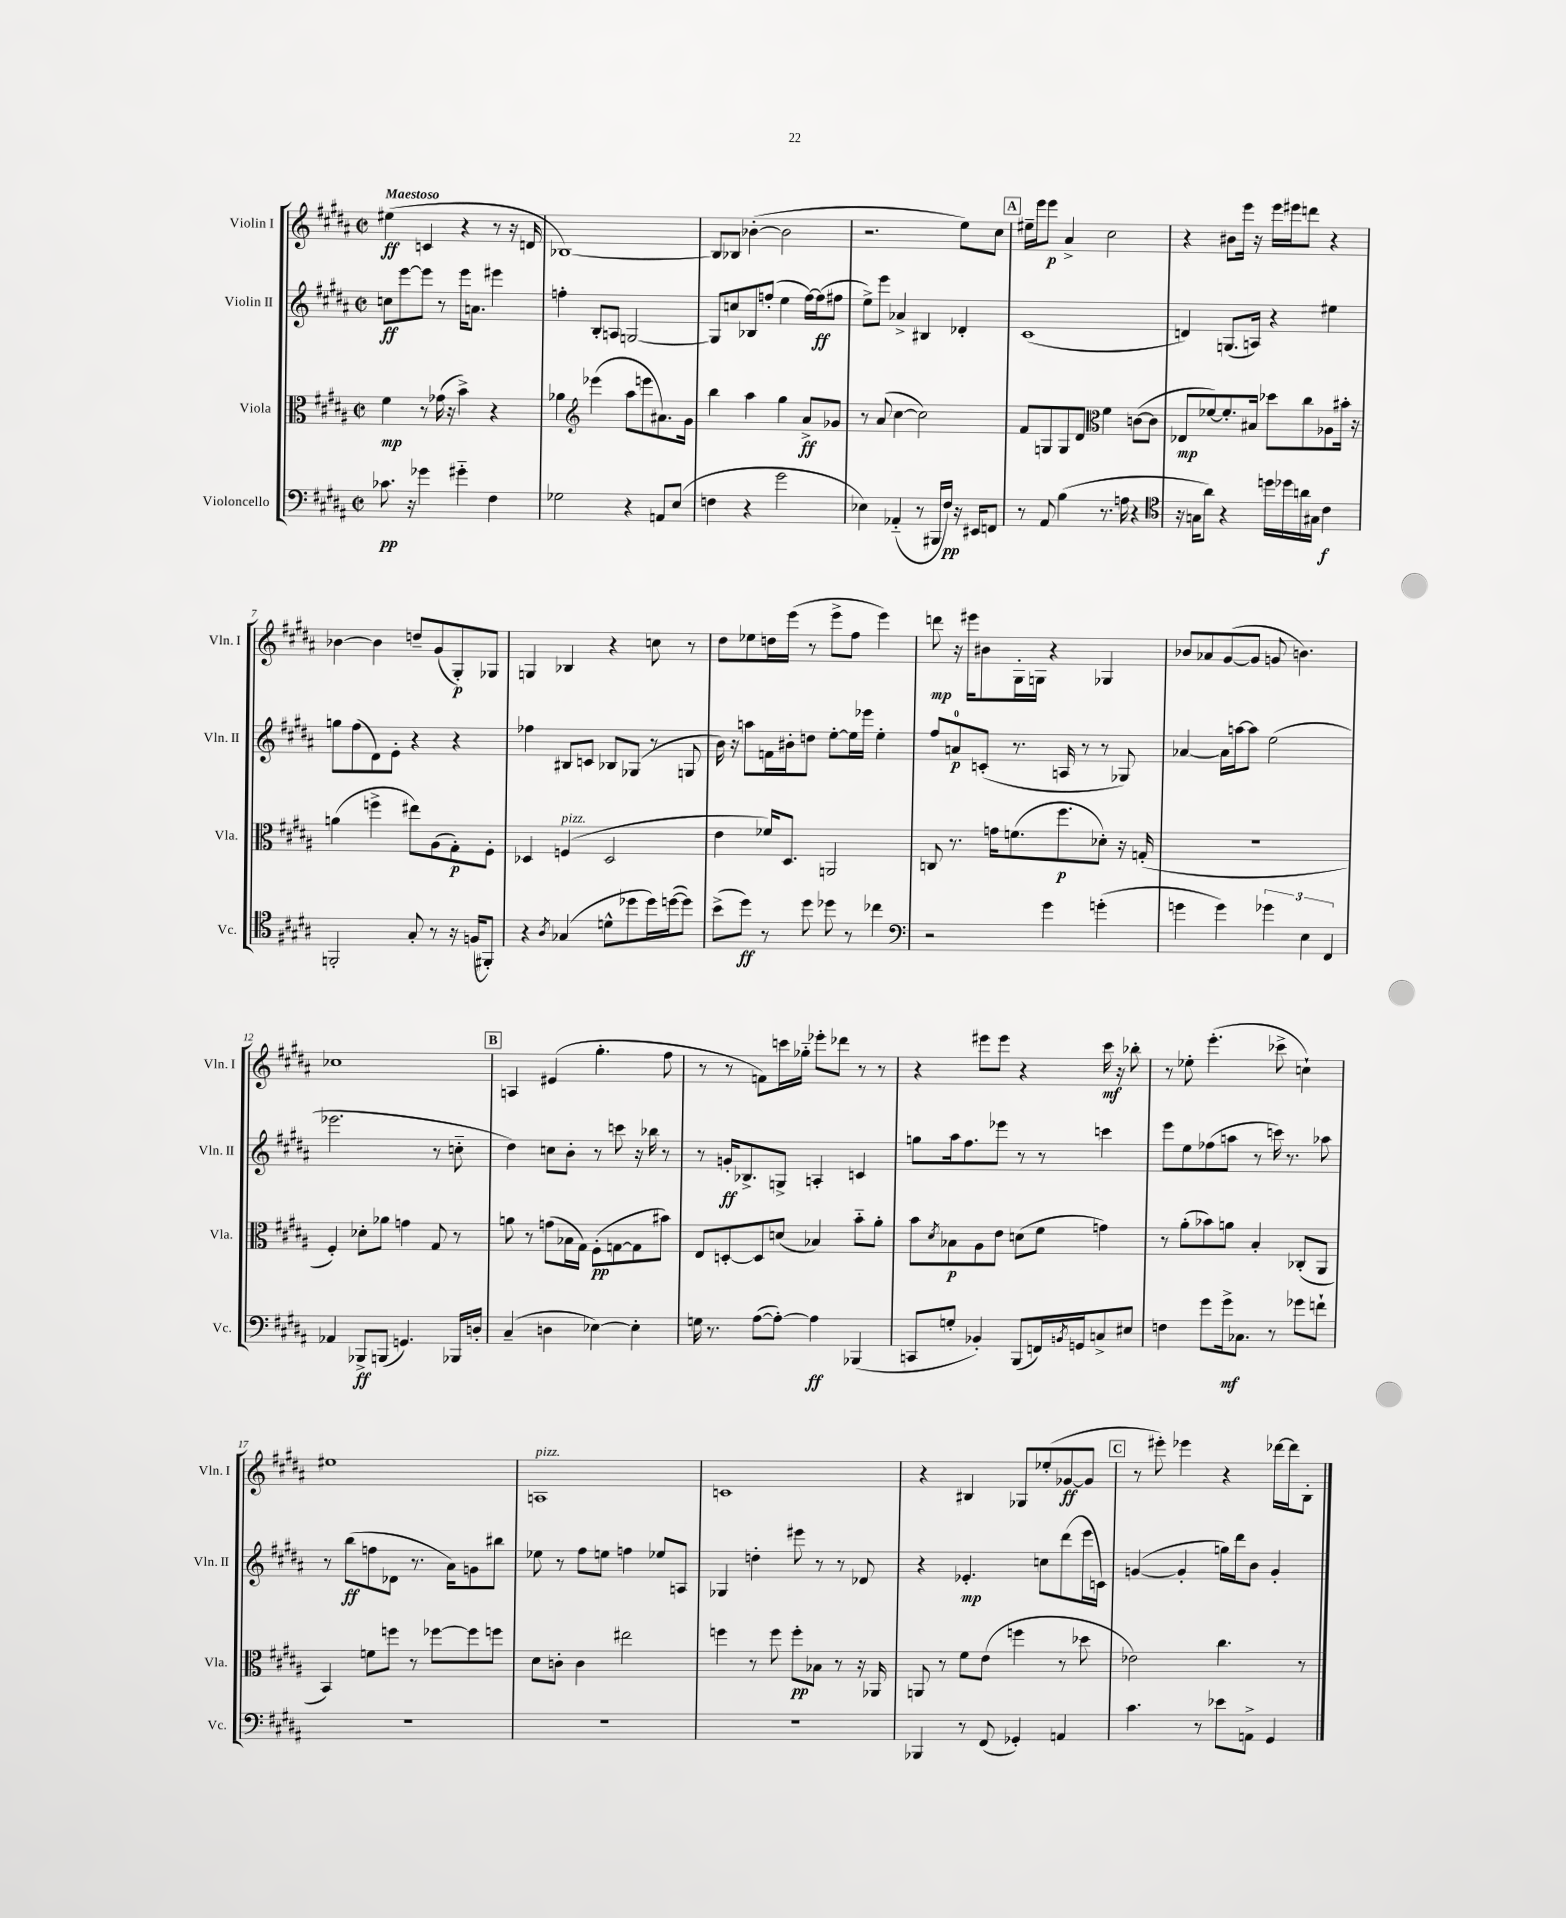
<<
\new StaffGroup <<
\new Staff = "s0" \with { instrumentName = "Violin I" shortInstrumentName = "Vln. I" } {
    \clef treble \key b \major \defaultTimeSignature \time 2/2 \tempo "Maestoso"
    eis''4\ff( c'4 r4 r8 r16 d'16 |
    bes1~) |
    bes8 bes8 bes'4~-.( bes'2 |
    r2. e''8) cis''8 |
    \mark \markup { \box "A" } eis''16-- e'''16 e'''8\p ais'4-> cis''2 |
    r4 bis'8 e'''16 r16 e'''16 eis'''16 d'''8 r4 |
    bes'4~ bes'4 d''8-- gis'8( gis8-.\p) ges8 |
    g4 bes4 r4 c''8 r8 |
    dis''8 ees''8 d''16 e'''16( r8 e'''8-> fis''8 e'''4) |
    d'''8\mp r16 eis'''16 bis'8 gis16-. g16 r4 ges4 |
    bes'8 aes'8 gis'8~( gis'8 g'8 b'4.) |
    ces''1 |
    \mark \markup { \box "B" } a4 eis'4( gis''4.-. fis''8 |
    r8 r8 f'8) c'''16 ges''16-_ ees'''8-. des'''8 r8 r8 |
    r4 eis'''8 eis'''8 r4 cis'''16\mf r16 bes''8-. |
    r8 ees''8-. e'''4.-.( ces'''8-> c''4-!) |
    eis''1 |
    a1^\markup { \italic "pizz." } |
    c'1 |
    r4 bis4 ges8 ees''8-.( ges'8~\ff ges'8 |
    \mark \markup { \box "C" } r8 eis'''8-.) ees'''4 r4 des'''16~ des'''16 b8-. \bar "|." |
}
\new Staff = "s1" \with { instrumentName = "Violin II" shortInstrumentName = "Vln. II" } {
    \clef treble \key b \major \defaultTimeSignature \time 2/2
    c''8\ff e'''8~ e'''8 r8 e'''16 a'8. eis'''4 |
    f''4-. b8-. a8 g2~ |
    g8 c''8 bes8 f''8-.( e''4 f''16~) f''16\ff( fis''8 |
    e''8->) e'''8 aes'4-> bis4 des'4-. |
    \mark \markup { \box "A" } cis'1( |
    d'4) g8.( a16) r4 eis''4 |
    g''8 fis''8( dis'8) e'8-. r4 r4 |
    fes''4 bis8 c'8 bes8 ges8( r8 g8 |
    b'16) r16 a''8 f'16 bis'16-. d''8 e''8~-. e''16 ees'''16 e''4-. |
    fis''8 a'8-0\p c'8-.( r8. a16 r8 r8 ges8) |
    aes'4~ aes'16 a''16~ a''8 e''2( |
    ees'''2. r8 c''8-_ |
    \mark \markup { \box "B" } dis''4) c''8 b'8-. r8 c'''8 r16 bes''16 r8 |
    r8 g'16-.\ff bes8.-> g8-> a4-. c'4 |
    g''8 ais''16 fis''8. ees'''8 r8 r8 c'''4 |
    e'''8 e''8 fes''8( a''8 r8 c'''16) r8. aes''8 |
    r8 b''8\ff( f''8 des'8 r8. ais'16) g'8 bis''8 |
    ees''8 r8 fis''8 e''8 f''4 ees''8 a8 |
    ges4 d''4-. eis'''8 r8 r8 des'8 |
    r4 ees'4.-.\mp c''8 dis'''8( e'''16 c'16) |
    \mark \markup { \box "C" } g'4~( g'4-. g''16) dis'''16 b'8 g'4-. \bar "|." |
}
\new Staff = "s2" \with { instrumentName = "Viola" shortInstrumentName = "Vla." } {
    \clef alto \key b \major \defaultTimeSignature \time 2/2
    fis'4\mp r8 ges'16( r16 b'4->) r4 |
    aes'4 \clef treble ees'''4( ais''8 e'''8 ais'8.) gis'16 |
    b''4 ais''4 gis''4 ais'8->\ff ges'8 |
    r8 ais'8( cis''4~ cis''2) |
    \mark \markup { \box "A" } fis'8 g8 g8 dis'8 \clef alto fis'4 c'8~( c'8 |
    ees8\mp fes'8~) fes'8.-. bis16 des''8 cis''8 aes8 bis'16-. r16 |
    a'4( f''4-> eis''8) ais8( gis8-.\p) fis8-. |
    des4 f4^\markup { \italic "pizz." }( des2 |
    e'4 fes'16) dis8. a,2 |
    c8 r8. g'16 f'8.( fis''8.\p des'8-.) r16 g16-.( |
    R1 |
    fis4-.) des'8-. aes'8 g'4 gis8 r8 |
    \mark \markup { \box "B" } a'8 r8 g'8( bes16 gis16) fis8-.\pp( g8~ g8 bis'8) |
    e8 d8~-. d8 d'8( bes4) b'8-_ ais'8-. |
    b'8 \acciaccatura { dis'8 } bes8\p ais8 e'8 d'8( fis'8 g'4) |
    r8 ais'8-.( bes'8) a'8 b4-. ces8-.( ais,8 |
    b,4) f'8 f''8 r8 fes''8~ fes''8 f''8 |
    dis'8 c'8-. c'4 eis''2 |
    f''4 r8 f''8 f''8-.\pp bes8 r8 r16 aes,16 |
    a,8 r8 fis'8 e'8( f''4 r8 des''8 |
    \mark \markup { \box "C" } ees'2) cis''4. r8 \bar "|." |
}
\new Staff = "s3" \with { instrumentName = "Violoncello" shortInstrumentName = "Vc." } {
    \clef bass \key b \major \defaultTimeSignature \time 2/2
    ces'8.\pp r16 ges'4 gis'4-_ fis4 |
    ges2 r4 a,8 e8( |
    f4 r4 gis'2 |
    ees4) aes,4-_( r8 bis,,16 fis16\pp) r16 eis,16 f,8 |
    \mark \markup { \box "A" } r8 ais,8 b4( r8. a16 r4 |
    \clef tenor r16 g16 ais'8) r4 d''16 des''16 a'16 gis16 cis'4\f |
    f,2-. gis8-. r8 r16 f16( fis,8-.) |
    r4 \acciaccatura { ais8 } ges4( d'8-^ des''8 des''16) d''16~( d''8) |
    b'8->( dis''8\ff) r8 dis''8 des''8 r8 ces''4 |
    \clef bass r2 gis'4 g'4-.( |
    g'4 g'4) \tuplet 3/2 { ges'4 e4 fis,4 } |
    aes,4 bes,,8->\ff b,,8( g,4.) bes,,16 d16-. |
    \mark \markup { \box "B" } cis4--( d4 ees4~) ees4-. |
    g16 r8. ais8~( ais8~-.) ais4\ff bes,,4( |
    c,8 g8-. bes,4-.) b,,8( f,16) \acciaccatura { b,8 } g,16 c8-> eis8 |
    f4 gis'8 gis'16->\mf ces8. r8 ges'8 f'8-! |
    R1 |
    R1 |
    R1 |
    bes,,4 r8 fis,8( ges,4-.) a,4 |
    \mark \markup { \box "C" } cis'4. r8 ees'8 a,8-> gis,4 \bar "|." |
}
>>
>>
